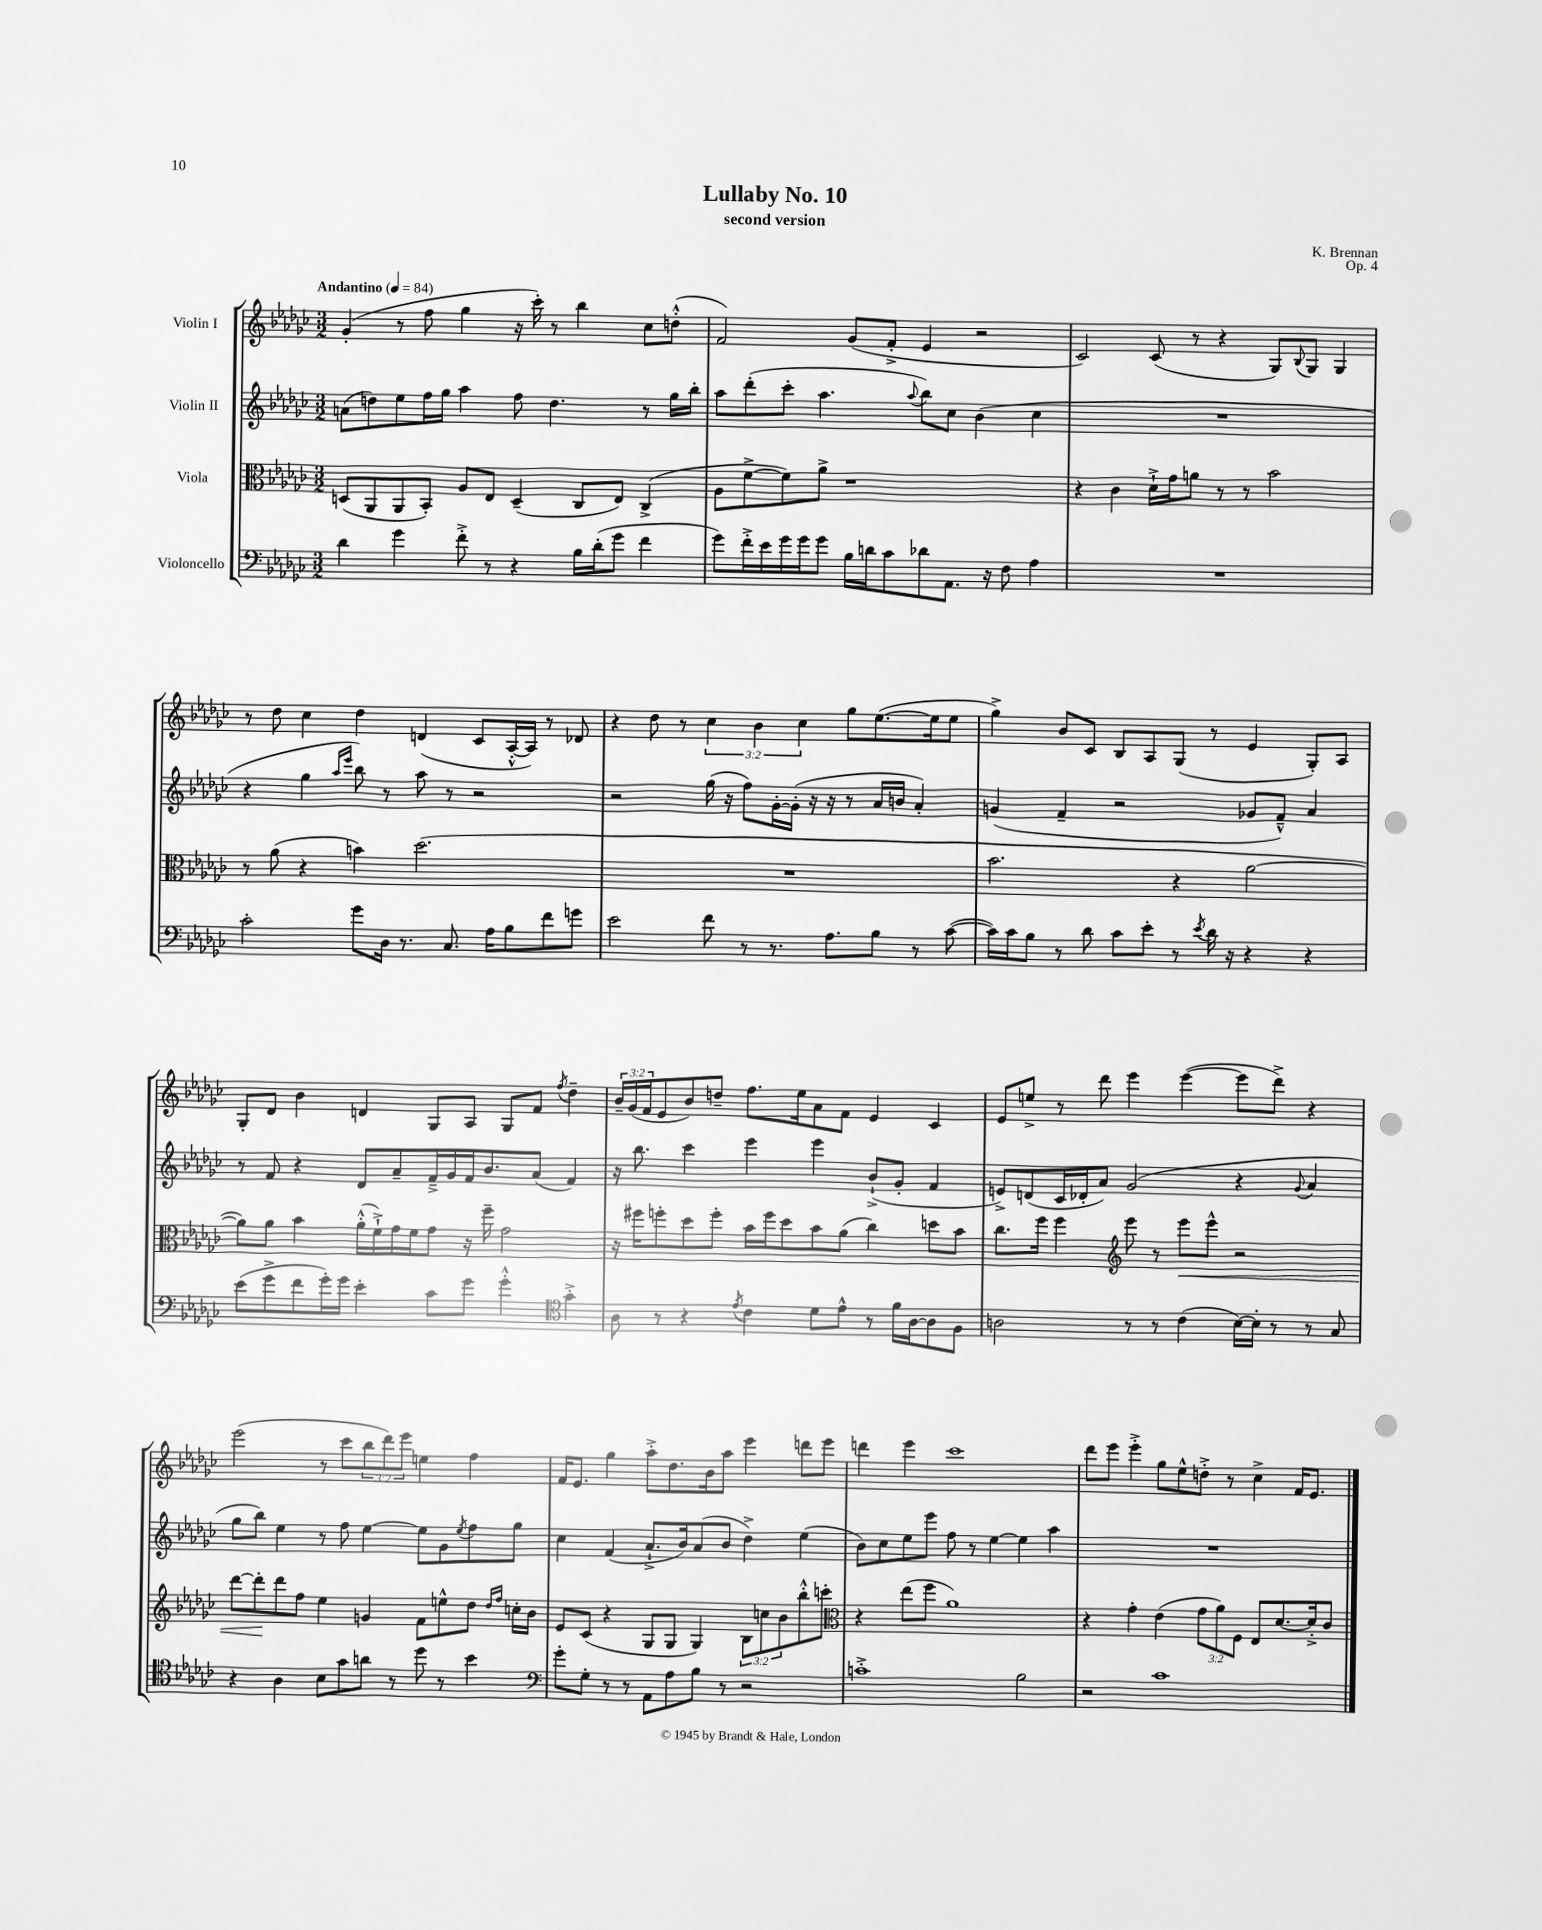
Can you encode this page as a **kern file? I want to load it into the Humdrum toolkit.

**kern	**kern	**dynam	**kern	**kern
*part4	*part3	*part3	*part2	*part1
*staff4	*staff3	*staff3	*staff2	*staff1
*I"Violoncello	*I"Viola	*	*I"Violin II	*I"Violin I
*clefF4	*clefC3	*	*clefG2	*clefG2
*k[b-e-a-d-g-c-]	*k[b-e-a-d-g-c-]	*	*k[b-e-a-d-g-c-]	*k[b-e-a-d-g-c-]
*M3/2	*M3/2	*	*M3/2	*M3/2
*MM84	*MM84	*	*MM84	*MM84
=1	=1	=1	=1	=1
!	!	!	!	!LO:TX:a:B:t=Andantino
4d-\	(8Dn/L	.	(8an\L	(4g-'/
.	8AA-/	.	8ddn\)	.
4g-\	8AA-/	.	8ee-\	8r
.	8BB-'/J)	.	16ff\L	8ff\
.	.	.	16gg-\JJ	.
8f'^\	8A-/L	.	4aa-\	4gg-\
8r	8E-/J	.	.	.
4r	(4D~/	.	8ff\	16r
.	.	.	.	16ccc-'\)
.	.	.	4.dd\	8r
16B-\LL	8C-/L	.	.	4bb-\
(16d-'\J	.	.	.	.
8g-\J	8E-/J)	.	.	.
4f\	(4C-^/	.	8r	8cc-\L
.	.	.	16gg-\LL	(8ddn'^^\J
.	.	.	16bb-'\JJ	.
=2	=2	=2	=2	=2
8g-\L)	8A-\L	.	8aa-\L	2f/)
16f'^\L	[8f^\	.	(8ddd-'\	.
16e-\	.	.	.	.
16g-\	8f\])	.	8ccc-'\J	.
16g-\J	.	.	.	.
8g-\J	8a-^\J	.	4.aa-\	.
16B-\LL	1r	.	.	(8g-/L
16dn\J	.	.	.	.
8c-\	.	.	.	8f'^/J
.	.	.	8qqaa-/	.
8d-X\	.	.	8bb-\L)	4e-/
8.AA-\J	.	.	8cc-\J	.
.	.	.	(4b-\	2r
16r	.	.	.	.
8F\	.	.	.	.
4A-\	.	.	4cc-\	.
=3	=3	=3	=3	=3
1.r	4r	.	1.r	2c-/)
.	4c-\	.	.	.
.	16d-`^\LL	.	.	(8c-/
.	16g-\J	.	.	.
.	8an\J	.	.	8r
.	8r	.	.	4r
.	8r	.	.	.
.	2b-\	.	.	8G-/L)
.	.	.	.	8qqB-/
.	.	.	.	8G-/J
.	.	.	.	4G-/
!!LO:LB:g=z
=4	=4	=4	=4	=4
2c-'\	8r	.	4r	8r
.	(8a-\	.	.	8dd-\
.	4r	.	4gg-\	4cc-\
.	.	.	16qqaa-/LL	.
.	.	.	16qqeee-/JJ	.
8g-\L	4bn\)	.	8bb-\)	4dd-\
16D-\Jk	.	.	8r	.
8.r	.	.	.	.
.	(2.dd-\	.	8aa-\	(4dn/
8.C-/	.	.	8r	.
.	.	.	2r	8c-/L
16A-\KL	.	.	.	.
8B-\	.	.	.	[16A-'^^/L
.	.	.	.	16A-/JJ])
8f\	.	.	.	8r
8gn\J	.	.	.	8d-X/
=5	=5	=5	=5	=5
2e-\	1.r	.	2r	4r
.	.	.	.	8dd-\
.	.	.	.	8r
8f\	.	.	(16gg-\	6cc-\
.	.	.	16r	.
8r	.	.	8ff\L)	.
.	.	.	.	6b-\
8.r	.	.	[16g-'\L	.
.	.	.	(16g-'\JJ]	.
.	.	.	.	6cc-\
.	.	.	16r	.
8.A-\L	.	.	16r	.
.	.	.	8r	8gg-\L
8B-\J	.	.	16a-/LL	([8.ee-\
.	.	.	16bn/JJ	.
8r	.	.	4a-'/)	.
.	.	.	.	16ee-\k]
([8c-\	.	.	.	8ee-\J
=6	=6	=6	=6	=6
16c-\LL])	2.b-\	.	(4gn/	4gg-^\)
16c-\J	.	.	.	.
8B-\J	.	.	.	.
8r	.	.	4f~/	8b-/L
8d-\	.	.	.	8c-/J
8c-\L	.	.	2r	8B-/L
8e-'\J	.	.	.	8A-/
8r	4r	.	.	(8G-/J
8qe-/	.	.	.	.
16d-\	.	.	.	8r
16r	.	.	.	.
4r	[2a-\	.	8g-X/L	4e-/
.	.	.	8f~^^/J)	.
4r	.	.	4a-/	8G-'/L)
.	.	.	.	8A-/J
!!LO:LB:g=z
=7	=7	=7	=7	=7
(8e-\L	8a-\L])	.	8r	8G-'/L
8g-^\	8a-\J	.	8f/	8d-/J
8f\	4b-\	.	4r	4b-\
16g-'\L)	.	.	.	.
16g-\JJ	.	.	.	.
4e-'\	(16a-'^^\LL	.	8d-/L	4dn/
.	16f`^\)	.	.	.
.	16g-\	.	8a-~/	.
.	16f\J	.	.	.
8c-\L	8g-\J	.	16f~^/L	8G-/L
.	.	.	16g-/	.
8g-\J	16r	.	16f/J	8A-/J
.	16ff~\	.	8.b-/	.
4g-'^^\	2g-\	.	.	8G-/L
.	.	.	(8a-/J	8f/J
*clefC4	*	*	*	*
.	.	.	.	8qff/
4g-'^\	.	.	4f/)	4dd-~\
=8	=8	=8	=8	=8
8A-\	16r	.	16r	24b-~/LL
.	.	.	.	(24g-/
.	16ff#X\KL	.	8.bb-\	.
.	.	.	.	24f/J
8r	8ffn'\	.	.	8e-/
4r	8dd-\	.	4ccc-\	8b-/)
.	8ff'\J	.	.	8ddn~/J
8qe-/	.	.	.	.
4c-\	16b-\LL	.	4eee-\	8.ff\L
.	16ff\J	.	.	.
.	8dd-\	.	.	.
.	.	.	.	16ee-\k
8d-\L	8b-\	.	4eee-\	8a-\
8e-^^\J	(8a-\J	.	.	8f\J
8r	4cc-\)	.	(8b-`^/L	4e-/
16f\LL	.	.	8g-'/J	.
[16A-\J	.	.	.	.
8A-\]	8ddn\L	.	4f/	4c-/
8F\J	8b-\J	.	.	.
=9	=9	=9	=9	=9
2An\	8.cc-\L	.	8en^/L)	8e-/L
.	.	.	(8dn/	8een^/J
.	16ff\Jk	.	.	.
.	4ff\	.	16c-/L	8r
.	.	.	16d-X'/J	.
.	.	.	8a-/J)	8ddd-\
*	*clefG2	*	*	*
8r	8eee-\	.	(2g-/	4eee-\
8r	8r	.	.	.
!	!	!LO:HP:b	!	!
(4c-\	8eee-\L	<	.	([4eee-\
.	8eee-^^\J	.	.	.
[16B-\LL)	2r	.	4r	8eee-\L]
16B-'\JJ]	.	.	.	.
8r	.	.	.	8ddd-^\J)
.	.	.	8qqg-/	.
8r	.	.	4a-/	4r
8G-/	.	.	.	.
!!LO:LB:g=z
=10	=10	=10	=10	=10
4r	[8ddd-\L	.	8gg-\L	(2eee-\
.	8ddd-'\]	.	8bb-\J)	.
4A-\	8ddd-\	[	4ee-\	.
.	8ff\J	.	.	.
8B-\L	4ee-\	.	8r	8r
8g-\	.	.	8ff\	8ccc-\L
8an\J	4gn/	.	[4ee-\	12bb-\
.	.	.	.	12ddd-\)
8r	.	.	.	.
.	.	.	.	12eee-\J
8dd-\	8f\L	.	8ee-\L]	4een\
8r	8een^^\	.	8g-\	.
.	.	.	8qee-/	.
4b-\	8dd-\J	.	8ff\	4ff\
.	16qqdd-/LL	.	.	.
.	16qqff/JJ	.	.	.
.	16ccn'\LL	.	8gg-\J	.
.	16b-\JJ	.	.	.
=11	=11	=11	=11	=11
*clefF4	*	*	*	*
8g-'\L	8e-/L	.	4cc-\	16f/KL
.	.	.	.	8.e-/J
8G-'\J	(8c-/J	.	.	.
8r	4r	.	(4f/	4gg-\
8r	.	.	.	.
8AA-\L	8G-/L	.	8.a-`^/L	8aa-'^\L
8A-\	8G-/J	.	.	8.dd-\
.	.	.	16b-/k)	.
8B-\J	4G-/)	.	(8a-/	.
.	.	.	.	16b-\k
8r	.	.	8b-/J	8aa-\J
2r	12B-\L	.	4dd-^\)	4eee-\
.	12ccn\	.	.	.
.	12b-\	.	.	.
.	8bb-'^^\	.	(4ee-\	8dddn\L
.	8cccn'\J	.	.	8eee-\J
=12	=12	=12	=12	=12
*	*clefC3	*	*	*
1cn'^	4r	.	8b-\L)	4dddn\
.	.	.	8cc-\	.
.	(8ee-\L	.	8ee-\	4eee-\
.	8ff\J	.	8eee-\J	.
.	1a-)	.	8ff\	1ccc-
.	.	.	8r	.
.	.	.	[4ee-\	.
2B-\	.	.	4ee-\]	.
.	.	.	4aa-\	.
=13	=13	=13	=13	=13
2r	4r	.	1.r	8ddd-\L
.	.	.	.	8eee-\J
.	4g-'\	.	.	4eee-'^\
1c-	(4e-\	.	.	8gg-\L
.	.	.	.	8ee-^^\
.	12g-\L	.	.	8ddn'^\J
.	12a-\)	.	.	.
.	.	.	.	8r
.	12F\J	.	.	.
.	8E-/L	.	.	4cc-^\
.	[8.d-/	.	.	.
.	.	.	.	16f/KL
.	16d-'^/k]	.	.	8.e-/J
.	8c-/J	.	.	.
==	==	==	==	==
*-	*-	*-	*-	*-
